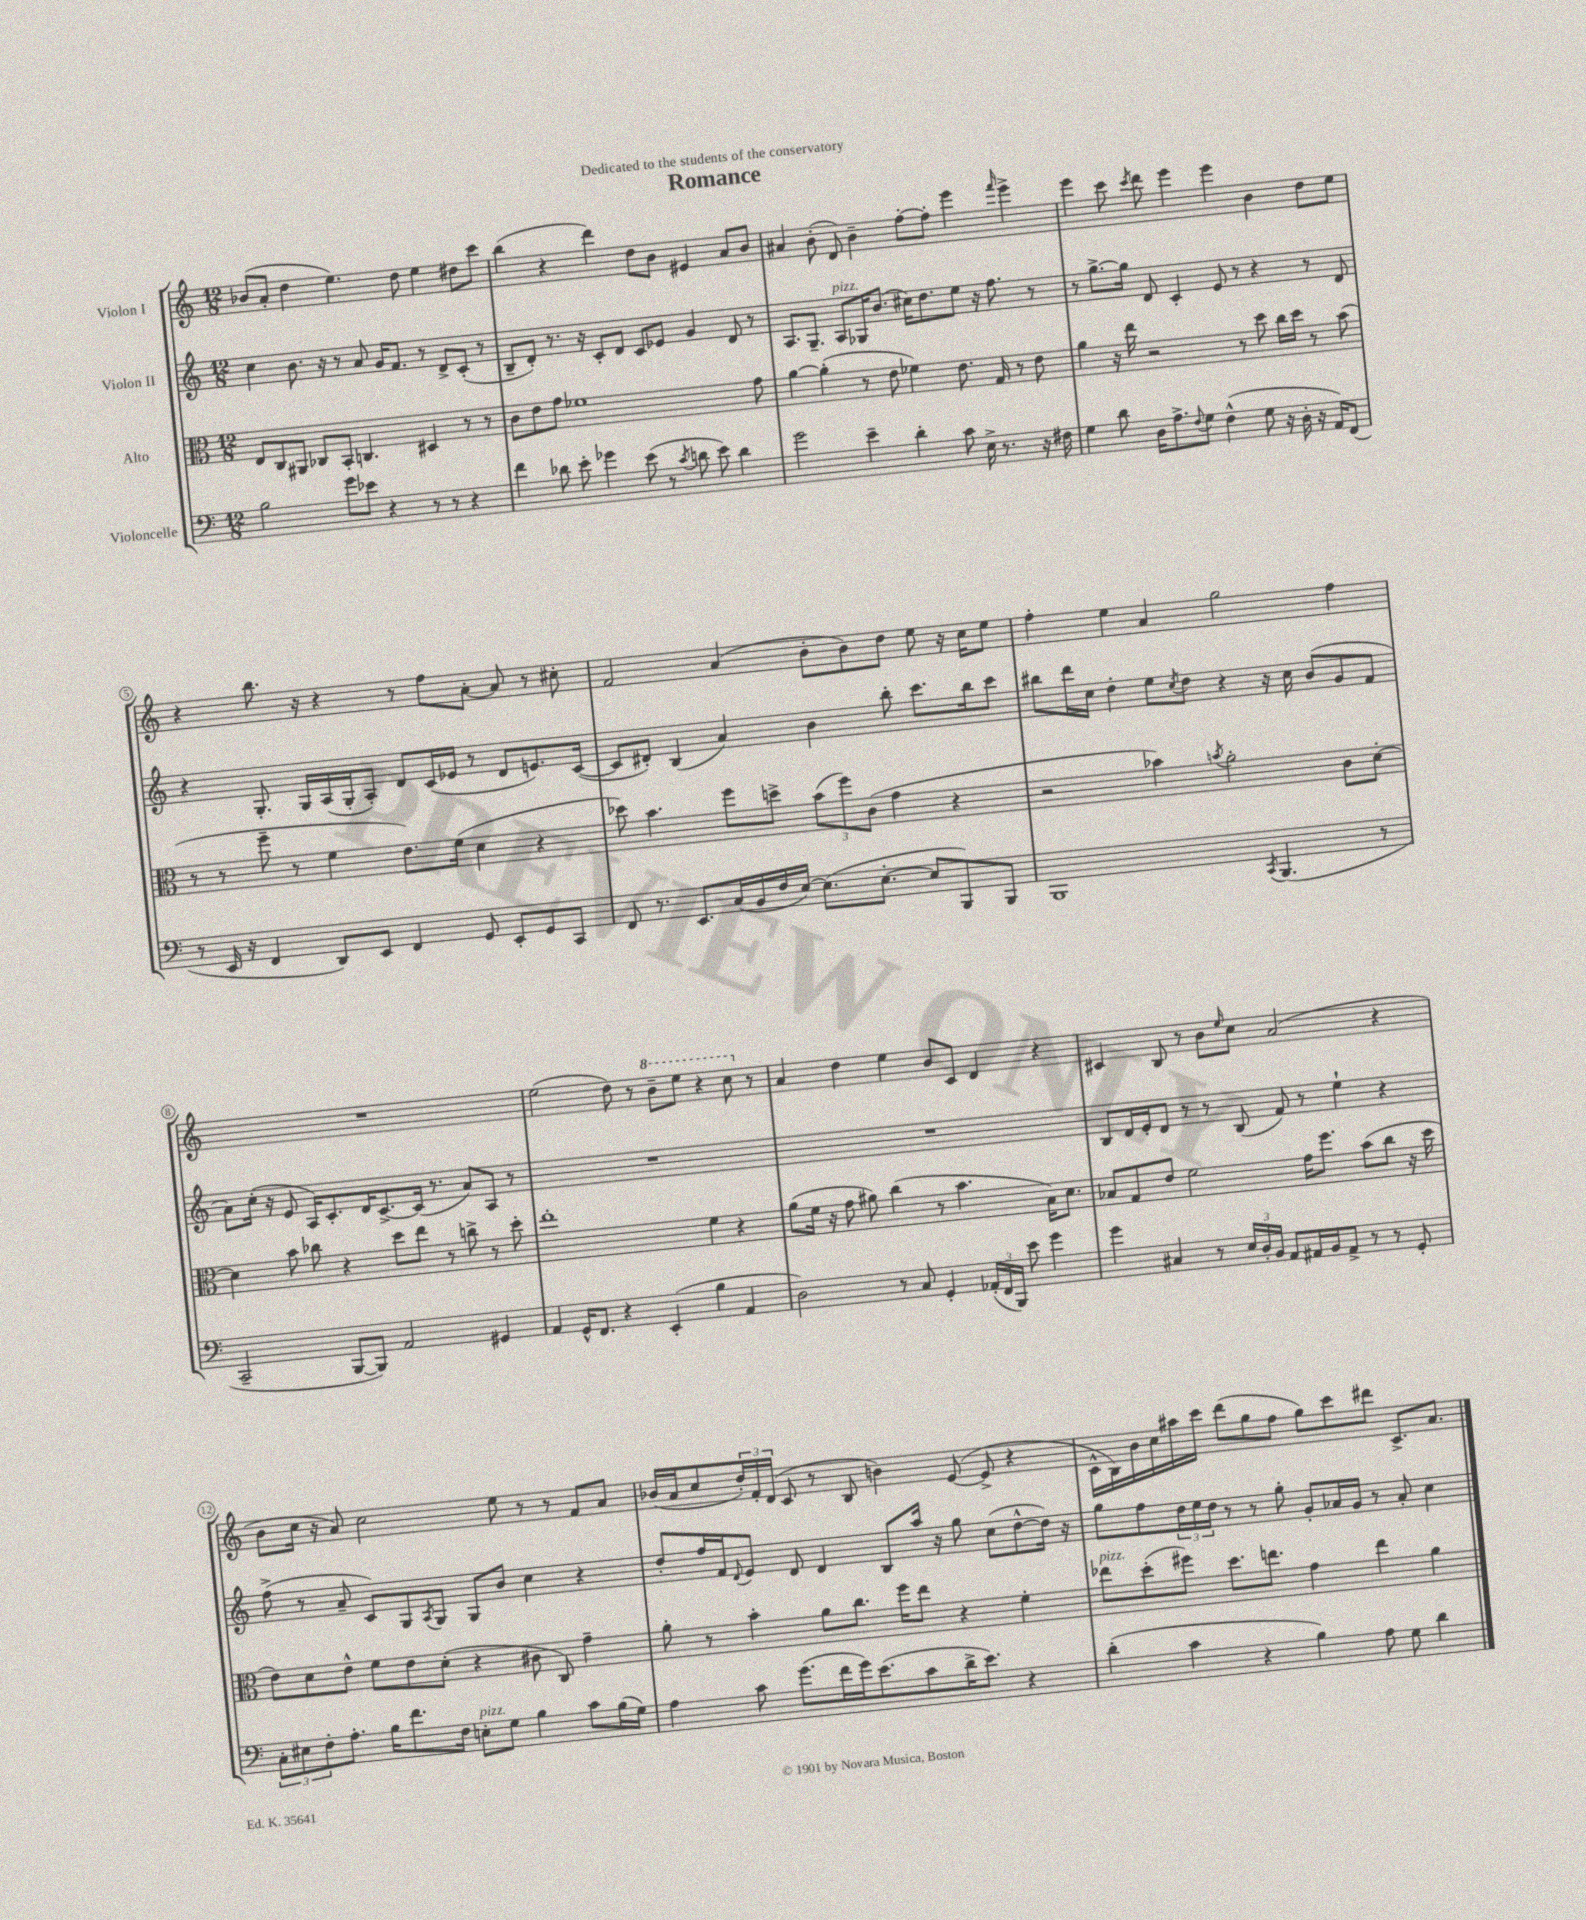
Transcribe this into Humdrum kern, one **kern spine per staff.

**kern	**kern	**kern	**kern
*staff4	*staff3	*staff2	*staff1
*clefF4	*clefC3	*clefG2	*clefG2
*k[]	*k[]	*k[]	*k[]
*M12/8	*M12/8	*M12/8	*M12/8
2B\	8E/L	4cc\	(8b-/L
.	8C/	.	8a'/J
.	8AA#/J	8.b\	4dd\
.	8C-/L	.	.
.	.	16r	.
8g\L	8BB'/J	8r	4.ee\)
8e-\J	4.C/	8a/	.
4r	.	16g/LK	.
.	.	8.f/J	.
.	.	.	8dd\
8r	4D#/	8r	4ee\
8r	.	8d^/L	.
4r	8r	(8c'/J	8dd#\L
.	8r	8r	8ccc\J
=	=	=	=
4f\	8c\L	8B~/L	(4bb\
.	8e\	8d'/J)	.
8d-\	8g\J	8.r	4r
8e'\	1f-	.	.
.	.	16r	.
4g-\	.	8c'/L	4ddd\)
.	.	8d/J	.
(8e\	.	8c/L	8dd\L
8r	.	8e-/J	8b\J
8qc/	.	.	.
8d\	.	4g/	4e#/
8e\)	.	.	.
4d\	.	8d/	8a/L
.	8g\	8r	8b/J
=	=	=	=
2g\	[4a\	8.A/L	4a#/
.	.	8.G~/J	.
.	(4a'\]	.	(8b'\
.	.	8A/L	8d/)
4e~\	8r	16G-/K	4b~\
.	.	(8.b/J	.
.	8e\	.	.
4d'\	4f-\)	16cc#\LK)	[8ff'\L
.	.	8.dd\	.
.	.	.	8ff'\]J
8c\	8.e\	8ee\J	4eee\
16E^\	.	16r	.
8.r	16G/	8.ff\	.
.	.	.	16qqfff/
.	8r	.	4eee^\
16r	8e\	8r	.
16F#\	.	.	.
=	=	=	=
4G\	4a\	8r	4eee\
.	.	[8.gg^\L	.
8d\	16r	.	8ccc\
.	16ee\	16gg\]Jk	.
.	.	.	8qccc/
16D\LK	2r	8d/	8ddd\
8.A^\	.	.	.
.	.	4c'/	4eee\
8qqF/	.	.	.
8G\J	.	.	.
(4F^^\	.	8e/	4eee\
.	8r	8r	.
8G\	8dd\	4r	4b\
16r	16cc\LL	.	.
16D'\	16dd\JJ	.	.
16r	8r	8r	8dd\L
16AA/LK)	.	.	.
(8FF/J	(8b\	8d/	8ee\J
=	=	=	=
8r	8r	4r	4r
16EE/	8r	.	.
16r	.	.	.
4FF/	8ff~\	8.G'/	8.bb\
.	8r	.	.
.	.	16G/LL	16r
8DD/L)	4f\	(16A/	4r
.	.	16G'/J	.
8EE/J	.	8A'/J)	.
4FF/	8.e\L)	8d/L	8r
.	.	(16c/L	8ff\L
.	(16f\Jk	16e-/JJ	.
8GG/	4d\	8r	[8a'\J
8EE'/L	.	8d/L	8a/]
8GG/	4r	8.e/)	8r
8CC/J	.	.	8cc#'\
.	.	([16c/Jk	.
=	=	=	=
8FF/	8dd-\)	8c/]L	2f/
8.r	4.b\	8d#'/J)	.
.	.	(4B/	.
8.EE/L	.	.	.
(16C/L	8ff\L	4a/)	(4a/
16BB/	.	.	.
16F/	8dd^\J	.	.
[16E/JJ)	.	.	.
(8.E\]L	(12b\L	4b\	8b'\L
.	12ff\)	.	.
.	.	.	8b\)
.	(12c\J	.	.
[8.E'\J	.	.	.
.	4g\	8bb'\	8dd\J
8E/]L	.	8.ccc\L	8ee\
8BBB/)	4r	.	16r
.	.	16bb\k	16cc\LK
8BBB/J	.	8ccc\J	8ee\J
=	=	=	=
1BBB	2r	8bb#\L	4ff'\
.	.	16ddd\L	.
.	.	16cc\JJ	.
.	.	4dd'\	4ee\
.	4b-\)	8ee\L	4a/
.	.	8qcc/	.
.	.	8dd\J	.
.	8qb/	.	.
.	2a'\	4r	2gg\
8qCC/	.	.	.
(4.BBB/	.	16r	.
.	.	16cc\	.
.	.	(8b/L	.
.	8c\L	8g/	4ff\
8r	[8d'\J	8f/J	.
=	=	=	=
2CC~/	4d\]	8a\L)	1.r
.	.	(16cc'\Jk	.
.	.	16r	.
.	8b\	8e/	.
.	8cc-\	16A/LK)	.
.	.	8.c'/	.
[8BBB/L	4r	.	.
8BBB/]J)	.	16d/K	.
.	.	[8.c^/	.
2AA/	8dd\L	.	.
.	8ee\J	(16c/]Jk	.
.	.	8.r	.
.	8r	.	.
.	8cc^\	8a/L)	.
4GG#/	8r	8A/J	.
.	8dd'\	8r	.
=	=	=	=
4AA/	1ee'	1.r	(2ee\
16GG^^/LK	.	.	.
8.FF/J	.	.	.
4r	.	.	8dd\)
.	.	.	8r
(4EE'/	.	.	8bb~\L
.	.	.	8eee\J
4B\	4f\	.	4r
4AA/	4r	.	8ccc\
.	.	.	8r
=	=	=	=
2D\)	(8a\L	1.r	4a/
.	16f\Jk	.	.
.	16r	.	.
.	8g\	.	4dd\
.	8a#\)	.	.
8r	(4cc\	.	4ee\
8C/	.	.	.
4GG'/	8r	.	8b/L
.	4.b\	.	8c/J
(24AA-'/LL	.	.	4d/
24FF/	.	.	.
24BBB/JJ)	.	.	.
8e\	.	.	.
4g\	16B\LK)	.	4r
.	8.d\J	.	.
=	=	=	=
4g\	8B-/L	8B/L	4c#/
.	8G/	16d/L	.
.	.	16e'/J	.
4C#/	8e/J	8d/J	8B/
.	2f\	8r	8r
8r	.	8r	8b\L
.	.	.	16qqee/
24E/LL	.	(8B/	8cc\J
24D'/	.	.	.
24BB/JJ	.	.	.
8AA/L	.	8f/)	(2a/
16AA#/L	16g\LK	8r	.
16BB/J	8.ff\J	.	.
8AA#^/J	.	4ee`\	.
8r	(8b\L	.	.
8r	8cc\J	4r	4r
8GG'/	16r	.	.
.	16dd\	.	.
=	=	=	=
12C'\L	8e\L)	(8ff^\	8b\L
12E#\	.	.	.
.	8d\	8r	16cc\Jk
12F'\	.	.	.
.	.	.	16r
8.A'\J	8e^^\J	8a~/	8a/)
.	8f\L	8c/L)	2cc\
16B\LK	.	.	.
8.f\	8e\	8G/	.
.	.	8qA/	.
.	(8d'\J	8G/J	.
16F\Jk	.	.	.
8E'\L	4r	8G/L	.
8G\J	.	8b/J	8ee\
4B\	8c#\	4cc\	8r
.	8C/)	.	8r
8c\L	4g~\	4r	8f/L
(16B\L	.	.	8a/J
16G\JJ)	.	.	.
=	=	=	=
4A\	8a'\	8dd'/L	(16b-/LL
.	.	.	16a/J
.	8r	16ff/L	8cc/
.	.	16f/J	.
.	.	8qqd/	.
8c\	4b'\	8e/J	24dd'/L)
.	.	.	24f'/
.	.	.	(24d/JJ
(8.g\L	.	8d/	8c/
.	8a\L	4d/	8r
16f\L	.	.	.
16g\J)	8.cc\J	.	8B/
(8.e\	.	.	.
.	.	8B/L	4b\)
.	16ff\LK	.	.
8c\	8ee\J	16aa/Jk	.
.	.	16r	.
16d^\K	4r	8gg\	([8e/
8.e\J)	.	.	.
.	.	(8cc\L	8e^/]
4r	4f'\	[8dd^^\	4r
.	.	16dd\]Jk)	.
.	.	16r	.
=	=	=	=
(4d'\	8ee-\L	8gg\L	16c^^\LL
.	.	.	16B\)
.	(8dd'\	8ff\	16b\
.	.	.	16cc\
4c\	8ff#\J)	24dd\L	16aa#\
.	.	24ee\	.
.	.	.	16ccc\JJ
.	.	24dd\JJ	.
.	8.dd\L	8r	(8ddd\L
4r	.	8r	8gg\
.	8.ee\J	.	.
.	.	8gg'\	8ff\J
4B\)	4g\	8g'/L	8gg\L)
.	.	16a-/L	8ccc\
.	.	16g/JJ	.
8A\	4ee\	8r	8ddd#\J
8G\	.	8a-'/	8.c^/L
4d\	4a\	4cc\	.
.	.	.	8.a/J
==	==	==	==
*-	*-	*-	*-
